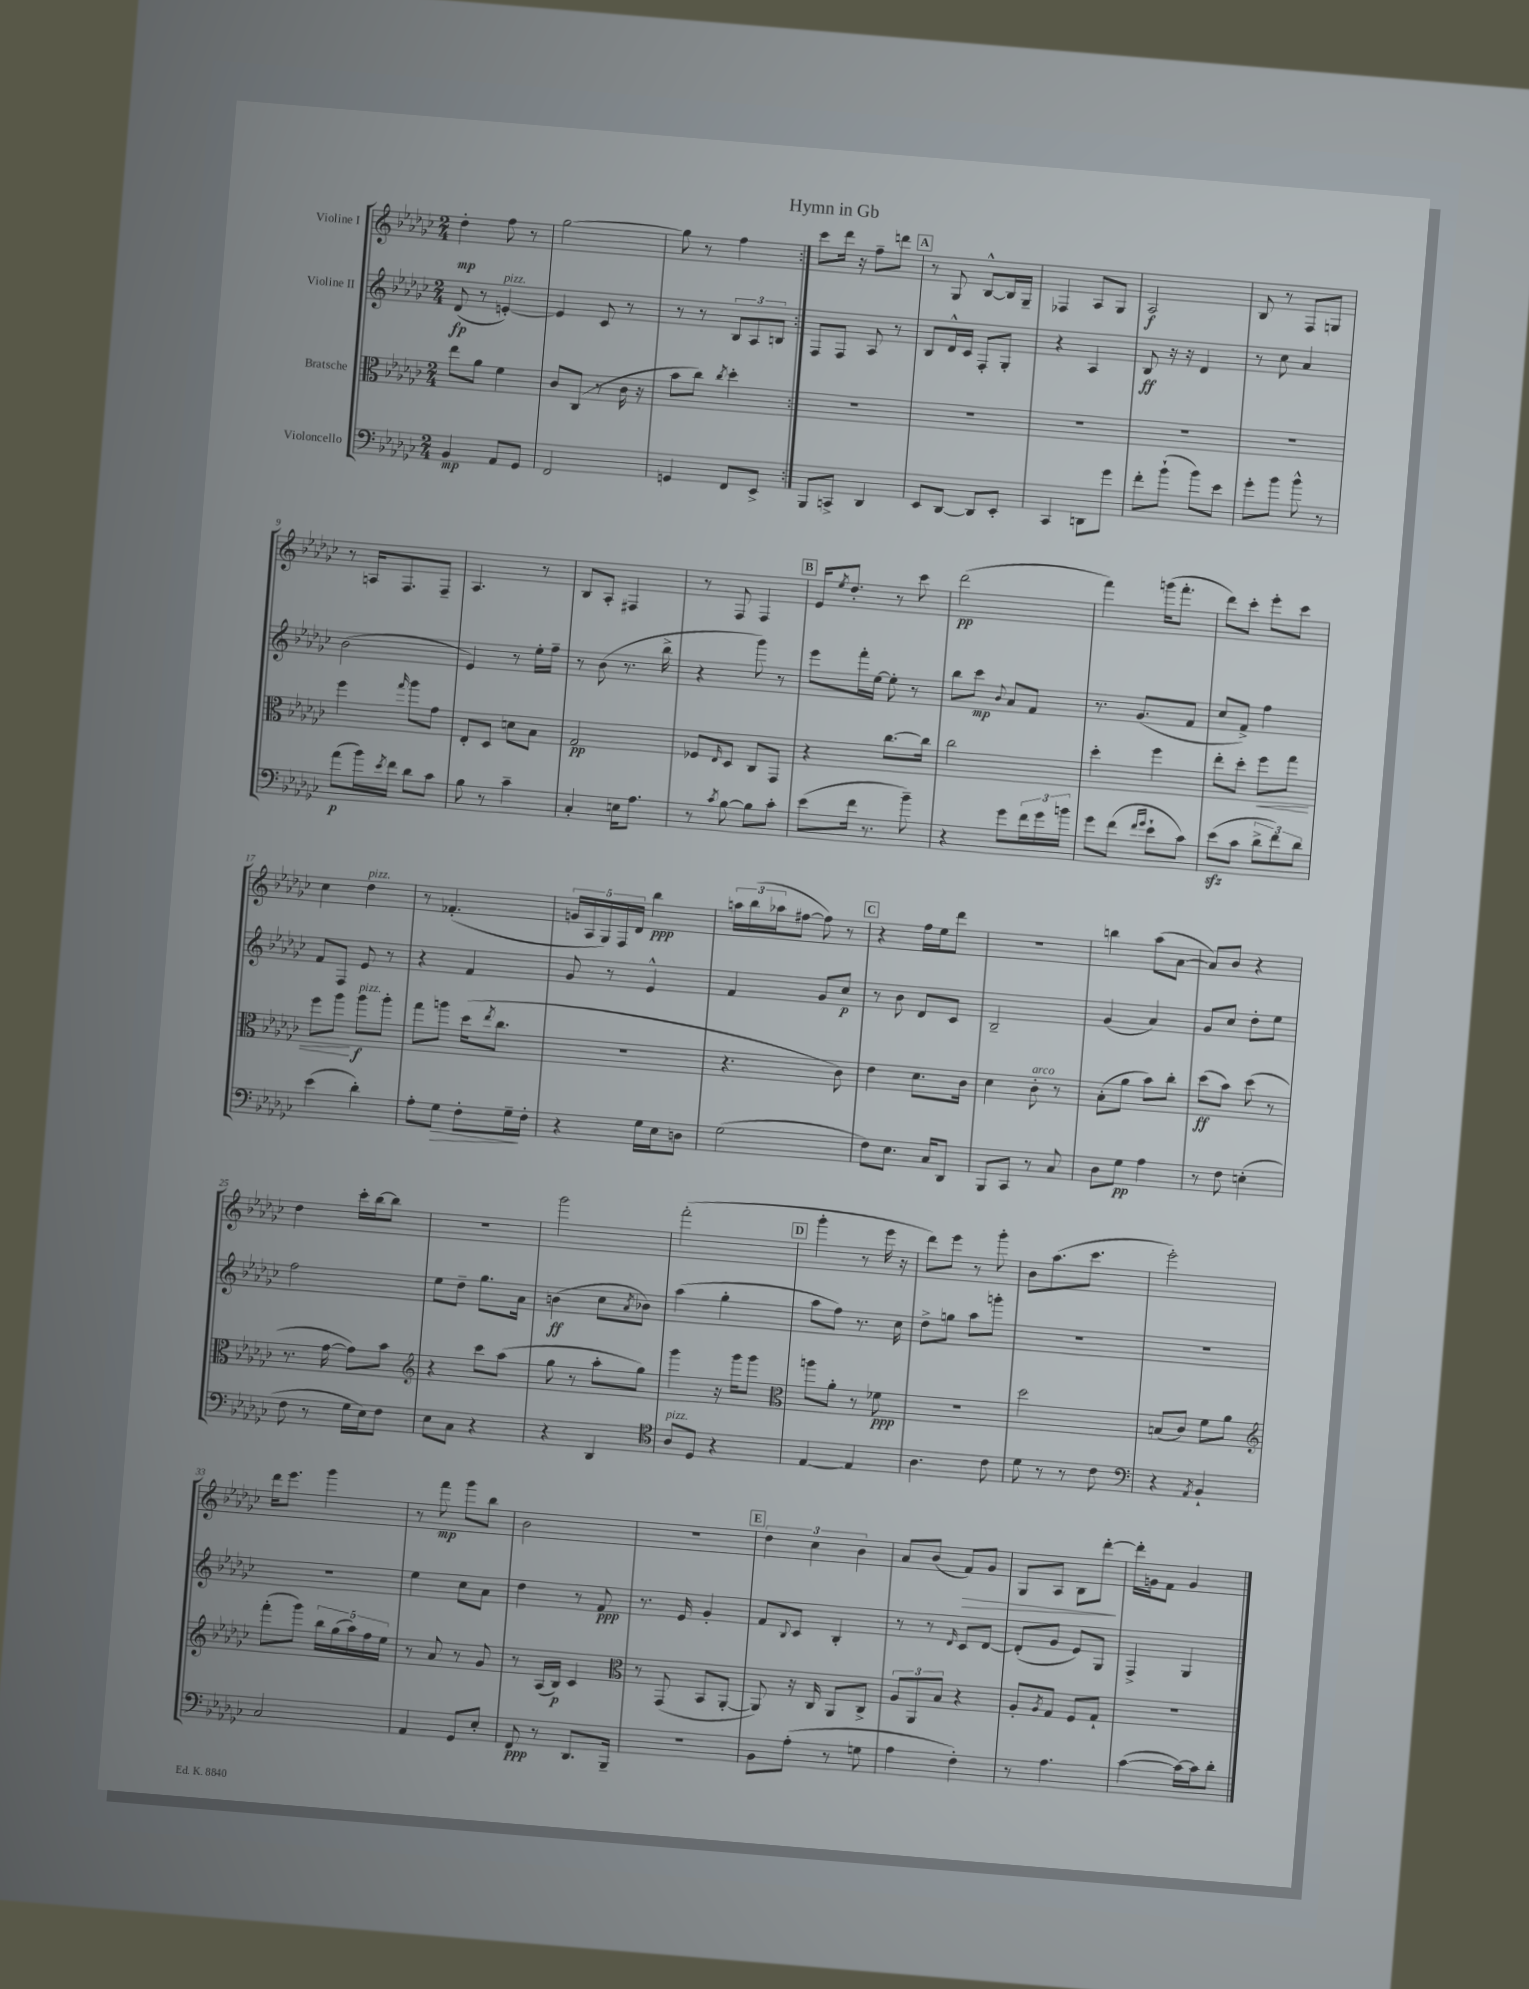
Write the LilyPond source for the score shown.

\header { title = "Hymn in Gb" }
<<
\new StaffGroup <<
\new Staff = "s0" \with { instrumentName = "Violine I" } {
    \clef treble \key ges \major \numericTimeSignature \time 2/4
    \repeat volta 2 { des''4-.\mp f''8 r8 |
    ges''2~ |
    ges''8 r8 f''4 | }
    ces'''8 des'''16 r16 f''8-- d'''8 |
    \mark \markup { \box "A" } r8 ges8 bes8~-^ bes16 ges16-- |
    fes4 aes8 ges8 |
    aes2\f |
    bes8 r8 f8 g8 |
    r8 a16 f8. f8-- |
    aes4. r8 |
    bes8 aes8-. fis4 |
    r8 f8 f4 |
    \mark \markup { \box "B" } ees'16 \acciaccatura { ees''8 } des''8.-. r8 ces'''8 |
    des'''2\pp( |
    f'''4) g'''16( f'''8.-. |
    des'''8) ces'''8-. ees'''8-. ces'''8 |
    ces''4 des''4^\markup { \italic "pizz." } |
    r8 fes'4.-.( |
    \tuplet 5/4 { g'16 aes16 ges16) f16 des'16 } bes''4\ppp |
    \tuplet 3/2 { a''16 bes''16( aes''16 } fis''8~ fis''8) r8 |
    \mark \markup { \box "C" } r4 f''16 ees''16 des'''8 |
    R2 |
    b''4 aes''8( aes'8~ |
    aes'8) bes'8 r4 |
    des''4 ces'''16-. bes''16~ bes''8 |
    R2 |
    ges'''2 |
    f'''2-.( |
    \mark \markup { \box "D" } ges'''4-. r8 ees'''16 r16 |
    des'''8) ees'''8 r8 ges'''8-. |
    bes'8 aes''8.( ces'''8. |
    ees'''2-.) |
    des'''16 ees'''8. ges'''4 |
    r8 f'''8\mp ges'''8 bes''8 |
    bes'2 |
    r2 |
    \mark \markup { \box "E" } \tuplet 3/2 { des''4 ces''4 bes'4 } |
    aes'8 bes'8( f'8\>) ges'8 |
    ges8 aes8 bes8 des'''8~-.\! |
    des'''16-. g'16 f'8 g'4 \bar "|." |
}
\new Staff = "s1" \with { instrumentName = "Violine II" } {
    \clef treble \key ges \major \numericTimeSignature \time 2/4
    \repeat volta 2 { des'8\fp( r8 e'4~-.^\markup { \italic "pizz." }) |
    e'4 ces'8 r8 |
    r8 r8 \tuplet 3/2 { bes8 aes8 b8 } | }
    f8 f8 aes8 r8 |
    \mark \markup { \box "A" } bes8 des'16-^ ces'16 f8-. ges8-. |
    r4 aes4 |
    bes8\ff r16 r16 des'4 |
    r8 ces''8 aes'4 |
    bes'2( |
    ees'4) r8 ees''16-. f''16-- |
    r8 bes'8( r8. bes''16-> |
    r4 ges'''8) r8 |
    \mark \markup { \box "B" } ees'''8 f'''16-. ees''16~ ees''8-. r8 |
    bes''8 ces'''8\mp \appoggiatura { bes'8 } aes'8 f'8 |
    r8. ges'8.( f'8 |
    ces''8 f'8->) f''4 |
    f'8 f8 ees'8 r8 |
    r4 f'4 |
    ges'8 r8 ees'4-^ |
    f'4 ges'8 ces''8\p |
    \mark \markup { \box "C" } r8 bes'8 des'8 ces'8 |
    bes2-- |
    ges'4( aes'4) |
    ges'8 ces''8 des''8-. ees''8 |
    f''2 |
    ees''8 des''8-- ges''8. aes'16 |
    b'4\ff( ces''8 \acciaccatura { aes'8 } bes'8) |
    aes''4( ges''4-. |
    \mark \markup { \box "D" } aes''8 f''8) r8. ces''16 |
    des''8-> g''8 aes''8 g'''8-. |
    R2 |
    R2 |
    R2 |
    ees''4 ces''8 aes'8 |
    des''4 r8 f'8\ppp |
    r8. ees'16 ges'4-. |
    \mark \markup { \box "E" } f'8 \appoggiatura { bes8 } ces'8 bes4-. |
    r8 r8 \grace { des'16 } ces'8 des'8~ |
    des'8-.( ges'8 ees'8) ges8 |
    f4-> ges4 \bar "|." |
}
\new Staff = "s2" \with { instrumentName = "Bratsche" } {
    \clef alto \key ges \major \numericTimeSignature \time 2/4
    \repeat volta 2 { ees''8 aes'8 f'4 |
    ces'8 ces8( r8 ces'16 r16 |
    bes'8 ces''8) \acciaccatura { ces''8 } des''4-. | }
    R2 |
    \mark \markup { \box "A" } R2 |
    R2 |
    R2 |
    R2 |
    f''4 \grace { ges''16 } aes''8 ges'8 |
    ees8-. des8 d'8 bes8 |
    ges2\pp |
    fes8 \grace { ees16 } des8 ces8 ges,8 |
    \mark \markup { \box "B" } r4 ces''8.~ ces''16 |
    ces''2 |
    des''4-. f''4 |
    ees''8-. des''8-. f''8\< ges''8 |
    f''8 aes''8\! aes''8\f^\markup { \italic "pizz." } aes''8-. |
    ges''8 a''8 des''16( \acciaccatura { ees''8 } ces''8. |
    R2 |
    r4. ces'8) |
    \mark \markup { \box "C" } ees'4 des'8. ces'16 |
    des'4 ces'8-.^\markup { \italic "arco" } r8 |
    bes8-.( aes'8 bes'8) ces''8-. |
    des''8\ff( bes'8) des''8( r8 |
    r8. ges'16~ ges'8) bes'8 |
    \clef treble r4 ces'''8 aes''8( |
    ges''8 r8 aes''8-. ges''8) |
    ges'''4 r16 ges'''16 ges'''8 |
    \mark \markup { \box "D" } \clef alto a''8 aes'8-. r8 fes'8\ppp |
    R2 |
    des''2 |
    b8( ces'8) f'8 aes'8 |
    \clef treble f'''8-.( ges'''8) \tuplet 5/4 { bes''16 ges''16( aes''16) f''16 ees''16 } |
    r8 aes'8 r8 ges'8 |
    r8 aes16( bes16\p) ces'4 |
    \clef alto r8 ges,8( bes,8 aes,8~-. |
    \mark \markup { \box "E" } aes,8) r16 ces16 aes,8 ces8-> |
    \tuplet 3/2 { aes8 aes,8 bes8 } r4 |
    aes8-. \acciaccatura { aes8 } ges8 f8 ges8-! |
    r2 \bar "|." |
}
\new Staff = "s3" \with { instrumentName = "Violoncello" } {
    \clef bass \key ges \major \numericTimeSignature \time 2/4
    \repeat volta 2 { bes,4\mp aes,8 ges,8 |
    f,2 |
    g,4 f,8 ees,8-> | }
    bes,,8 c,8-> des,4 |
    \mark \markup { \box "A" } ees,8 des,8~ des,8 ees,8-. |
    ces,4 d,8 ges'8 |
    f'8-. bes'8-!( bes'8) ees'8 |
    ges'8-. bes'8 bes'8-^ r8 |
    aes'8\p( bes'16) \acciaccatura { ees'8 } f'16 des'8 ces'8 |
    bes8 r8 ces'4-- |
    ces4-. e16 aes8. |
    r8 \acciaccatura { ces'8 } bes8~ bes8 ces'8-. |
    \mark \markup { \box "B" } ees'8( f'16 r8. bes'8--) |
    r4 ges'8 \tuplet 3/2 { f'16 ges'16 b'16 } |
    ges'8 f'8( \grace { f'16 ges'16 } ees'8-! ces'8) |
    ees'8\sfz( ces'8 \tuplet 3/2 { des'8-> f'8) des'8 } |
    ees'4( des'4-.) |
    aes8-. ges8\> f8-. ges16--\! f16-. |
    r4 ges16 ees16 d8 |
    ges2( |
    \mark \markup { \box "C" } f8) ees8. ces16 des,8 |
    bes,,8 ces,8 r8 ces8 |
    des8 ges8\pp aes4 |
    r8 f8 e4-.( |
    f8 r8 ges16 ees16) f8 |
    ees8 ces8 r4 |
    r4 des,4 |
    \clef tenor aes8^\markup { \italic "pizz." } des8 r4 |
    \mark \markup { \box "D" } ees4~ ees4 |
    aes4. ces'8 |
    des'8 r8 r8 ces'8 |
    \clef bass r4 \acciaccatura { aes,8 } bes,4-! |
    ces2 |
    aes,4 ges,8 ees8-. |
    f,8\ppp r8 des,8. bes,,16-- |
    R2 |
    \mark \markup { \box "E" } bes,8 aes8-.( r8 g8 |
    aes4 f4-.) |
    r8 aes4. |
    ces'4~( ces'16~) ces'16 des'8-. \bar "|." |
}
>>
>>
